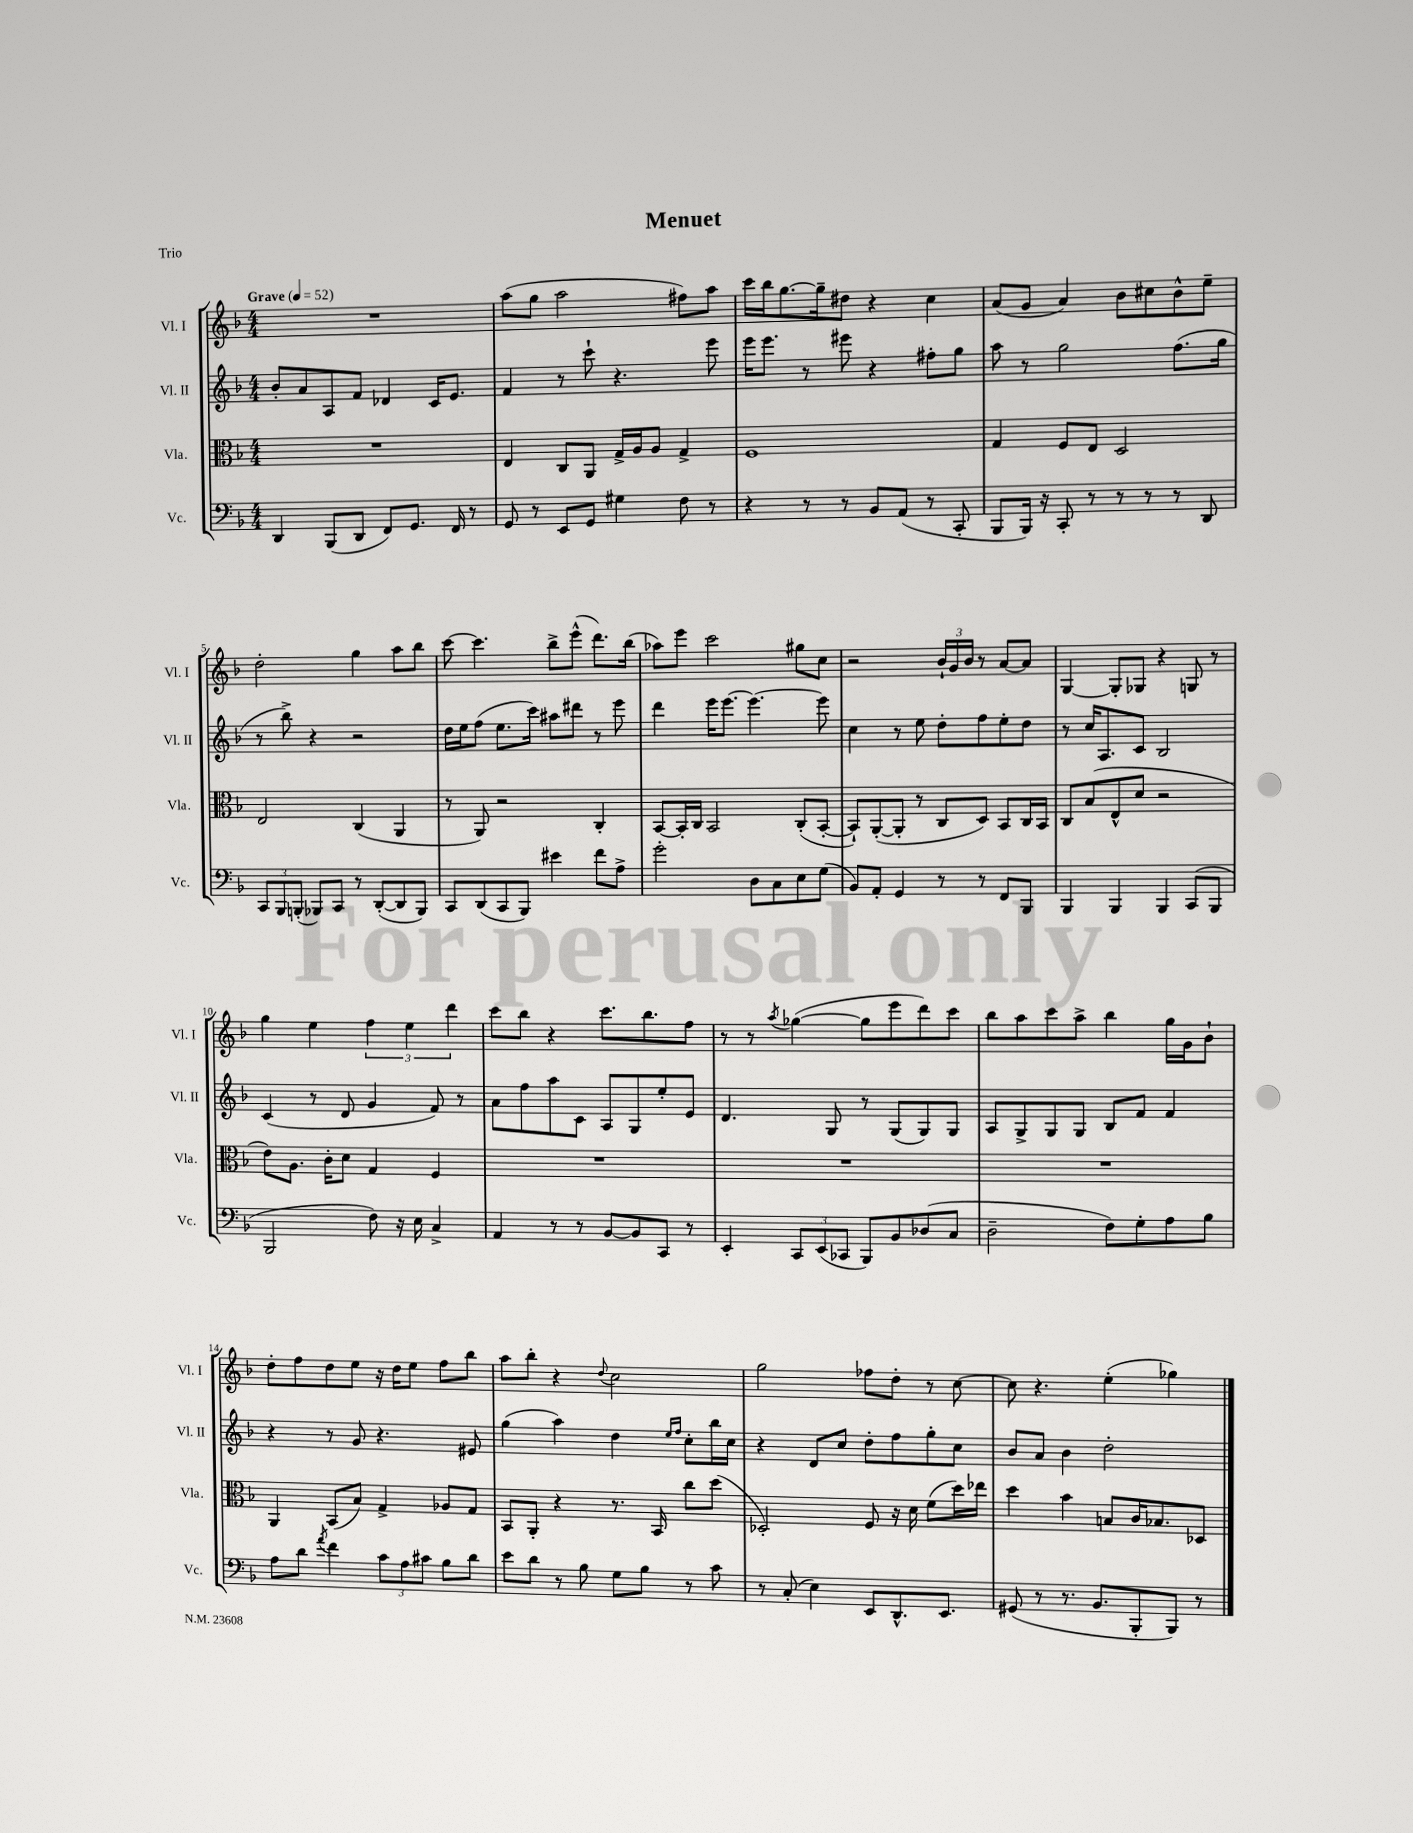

**kern	**kern	**kern	**kern
*part4	*part3	*part2	*part1
*staff4	*staff3	*staff2	*staff1
*I"Vc.	*I"Vla.	*I"Vl. II	*I"Vl. I
*I'Vc.	*I'Vla.	*I'Vl. II	*I'Vl. I
*clefF4	*clefC3	*clefG2	*clefG2
*k[b-]	*k[b-]	*k[b-]	*k[b-]
*M4/4	*M4/4	*M4/4	*M4/4
*MM52	*MM52	*MM52	*MM52
=1	=1	=1	=1
!	!	!	!LO:TX:a:B:t=Grave
4DD/	1r	8b-'/L	1r
.	.	8a/	.
(8BBB-/L	.	8A/	.
8DD/J	.	8f/J	.
8FF/L)	.	4d-X/	.
8.GG/J	.	.	.
.	.	16c/KL	.
16FF/	.	8.e/J	.
8r	.	.	.
=2	=2	=2	=2
8GG/	4E/	4f/	(8aa\L
8r	.	.	8gg\J
8EE/L	8C/L	8r	2aa\
8GG/J	8AA/J	8ccc`\	.
4G#X\	16G^/LL	4.r	.
.	16A/J	.	.
.	8A/J	.	.
8F\	4G^/	.	8ff#X\L)
8r	.	8eee\	8aa\J
=3	=3	=3	=3
4r	1F	16eee\KL	16ccc\LL
.	.	8.eee\J	16bb-\J
.	.	.	[8.gg\
8r	.	8r	.
.	.	.	16gg~\k]
8r	.	8eee#X\	8dd#X\J
8BB-/L	.	4r	4r
(8AA/J	.	.	.
8r	.	8ff#X'\L	4cc\
8CC'/	.	8gg\J	.
=4	=4	=4	=4
8BBB-/L	4G/	8aa\	(8a/L
16BBB-/Jk)	.	8r	8g/J
16r	.	.	.
8CC'/	8F/L	2gg\	4a/)
8r	8E/J	.	.
8r	2D/	.	8b-\L
8r	.	.	8cc#X\
8r	.	(8.ff\L	8b-^^\
8DD/	.	.	8ee~\J
.	.	16gg\Jk	.
!!LO:LB:g=z
=5	=5	=5	=5
12CC/L	2E/	8r	2dd'\
12BBB-/	.	.	.
.	.	8bb-^\)	.
(12BBBn'/J	.	.	.
8BBB-X/L)	.	4r	.
8CC/J	.	.	.
8r	(4C/	2r	4gg\
([8DD'/L	.	.	.
8DD/]	4AA/	.	8aa\L
8BBB-/J)	.	.	8bb-\J
=6	=6	=6	=6
8CC/L	8r	16dd\LL	[8ccc\
.	.	16ee\J	.
(8DD/	8AA/)	(8ff\J	4.ccc\]
8CC/	2r	8.ee\L	.
8BBB-/J)	.	.	.
.	.	16ccc\Jk)	.
4e#X\	.	8aa#X\L	8bb-^\L
.	.	8ddd#X\J	(8eee^^\J
8f\L	4C'/	8r	8.ddd\L)
8A^\J	.	8eee\	.
.	.	.	(16bb-\Jk
=7	=7	=7	=7
2g'\	[8BB-/L	4ddd\	8aa-X\L)
.	16BB-'/L]	.	8eee\J
.	16C/JJ	.	.
.	2BB-/	16eee\KL	2ccc\
.	.	[8.eee\J	.
8D\L	.	4.eee\_	.
8C\	.	.	.
8E\	(8C'/L	.	8gg#X\L
(8G\J	[8BB-'/J	8eee\]	8cc\J
=8	=8	=8	=8
8BB-/L)	8BB-`/L])	4cc\	2r
8AA'/J	([8AA'/	.	.
4GG/	8AA'/J]	8r	.
.	8r	8ee\	.
8r	8C/L	8dd'\L	24b-`/LL
.	.	.	24g/
.	.	.	24b-/JJ
8r	8D/J)	8ff\	8r
8FF/L	8BB-/L	8ee'\	[8a/L
8BBB-/J	16C/L	8dd\J	8a/J]
.	16BB-/JJ	.	.
=9	=9	=9	=9
4BBB-/	8C/L	8r	[4G/
.	(8B-/	16cc/KL	.
.	.	8.A/	.
4BBB-/	8E^^/	.	8G'/L]
.	8d/J	8c/J	8G-X/J
4BBB-/	2r	2B-/	4r
(8CC/L	.	.	8Gn/
8BBB-/J	.	.	8r
!!LO:LB:g=z
=10	=10	=10	=10
2BBB-/	8e\L)	(4c/	4gg\
.	8.A\J	.	.
.	.	8r	4ee\
.	16c'\KL	.	.
.	8d\J	8d/	.
8F\)	4G/	4g/	6ff\
16r	.	.	.
.	.	.	6ee\
16E\	.	.	.
4C^/	4F/	8f/)	.
.	.	.	6ddd\
.	.	8r	.
=11	=11	=11	=11
4AA/	1r	8a\L	8ccc\L
.	.	8ff\	8bb-\J
8r	.	8aa\	4r
8r	.	8c\J	.
[8BB-/L	.	8A/L	8.ccc\L
8BB-/]	.	8G/	.
.	.	.	8.bb-\
8CC/J	.	8ee'/	.
8r	.	8e/J	8ff\J
=12	=12	=12	=12
4EE'/	1r	4.d/	8r
.	.	.	8r
.	.	.	8qaa/
12CC/L	.	.	([4gg-X\
(12EE/	.	.	.
.	.	8G/	.
12CC-X/J	.	.	.
8BBB-/L)	.	8r	8gg-\L]
8BB-/	.	(8G/L	8eee\
(8D-X/	.	8G/)	8ddd\)
8C/J	.	8G/J	8ccc\J
=13	=13	=13	=13
2D~\	1r	8A/L	8bb-\L
.	.	8G^/	8aa\
.	.	8G/	8ccc\
.	.	8G/J	8aa^\J
8F\L)	.	8B-/L	4bb-\
8G'\	.	8f/J	.
8A\	.	4f/	16gg\LL
.	.	.	16g\J
8B-\J	.	.	8b-`\J
!!LO:LB:g=z
=14	=14	=14	=14
8A\L	4AA/	4r	8dd'\L
8d\J	.	.	8ff\
8qa/	.	.	.
4f\	(8BB-/L	8r	8dd\
.	8B-/J)	8g/	8ee\J
12c\L	4G^/	4.r	16r
.	.	.	16dd\KL
12A\	.	.	.
.	.	.	8ee\J
12c#X\J	.	.	.
8B-\L	8A-X/L	.	8ff\L
8d\J	8G/J	8e#X/	8bb-\J
=15	=15	=15	=15
8e\L	8BB-/L	(4gg\	8aa\L
8d\J	8AA'/J	.	8bb-'\J
8r	4r	4aa\)	4r
8B-\	.	.	.
.	.	.	8qqdd/
8G\L	8.r	4dd\	2cc\
8B-\J	.	.	.
.	16BB-/	.	.
.	.	16qqee/LL	.
.	.	16qqff/JJ	.
8r	8cc\L	8cc'\L	.
8c\	(8dd\J	16bb-\L	.
.	.	16cc\JJ	.
=16	=16	=16	=16
8r	2D-X'/)	4r	2gg\
(8C'/	.	.	.
4E\)	.	8d/L	.
.	.	8cc/J	.
8EE/L	8F/	8dd'\L	8ff-X\L
8.DD^^/	16r	8ff\	8dd'\J
.	16d\	.	.
.	(8f\L	8gg'\	8r
8.EE/J	.	.	.
.	16dd\L)	8cc\J	[8cc\
.	16ee-X\JJ	.	.
=17	=17	=17	=17
(8GG#X/	4dd\	8b-/L	8cc\]
8r	.	8a/J	4.r
8.r	4b-\	4b-\	.
8.BB-/L	.	.	.
.	8Bn/L	2dd'\	(4ee'\
8BBB-'/	16c/K	.	.
.	8.B-X/	.	.
8BBB-/J)	.	.	4gg-X\)
8r	8D-X/J	.	.
==	==	==	==
*-	*-	*-	*-
